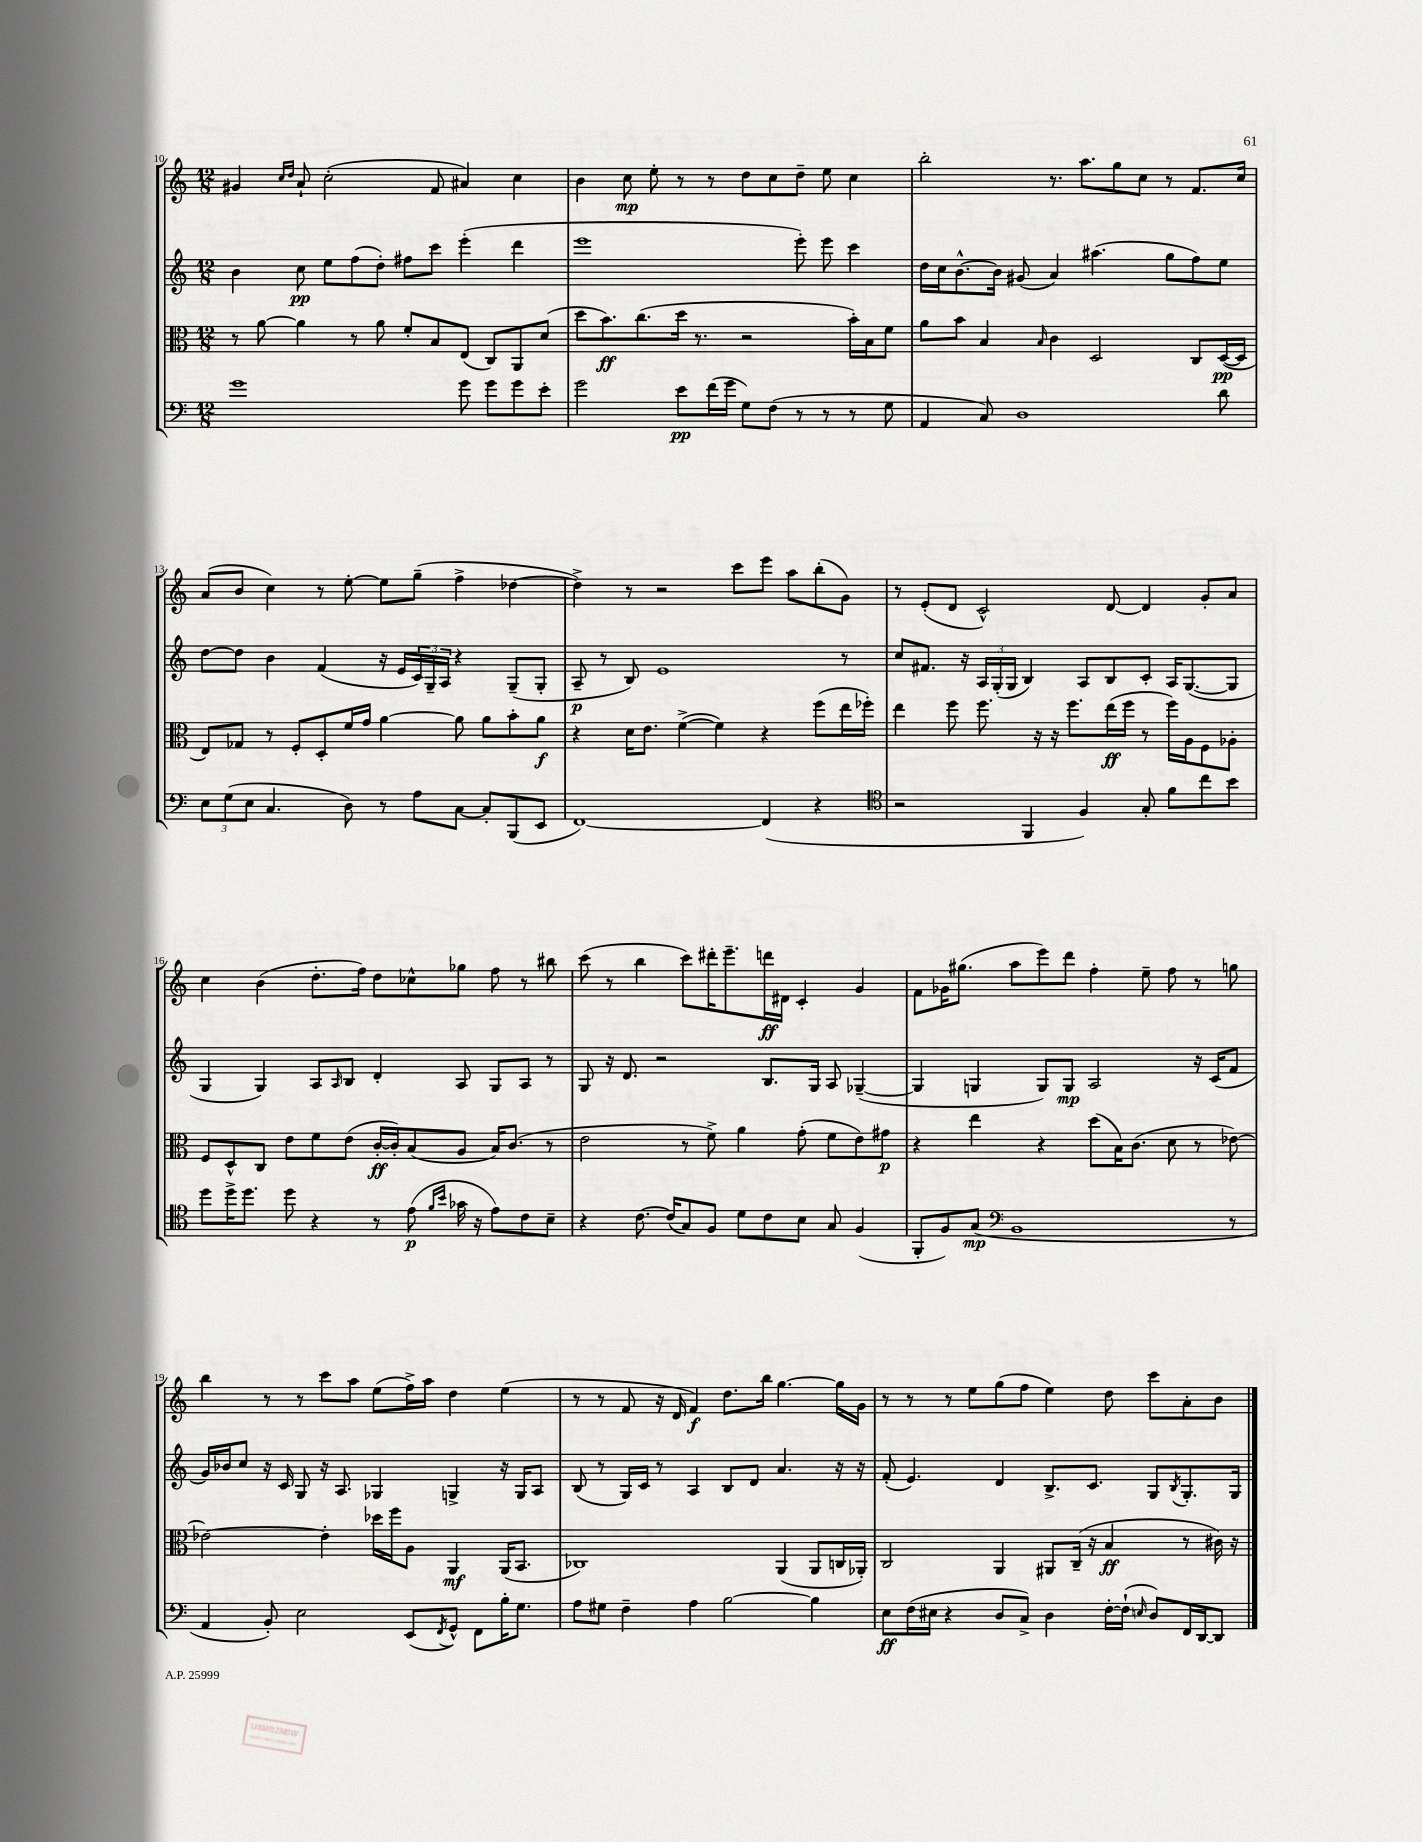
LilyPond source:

<<
\new StaffGroup <<
\new Staff = "s0" {
    \clef treble \key c \major \numericTimeSignature \time 12/8
    gis'4 \grace { c''16 d''16 } a'8-! c''2-.( f'8 ais'4) c''4 |
    b'4 c''8\mp e''8-. r8 r8 d''8 c''8 d''8-- e''8 c''4 |
    b''2-. r8. a''8. g''8 c''8 r8 f'8. c''16 |
    a'8( b'8 c''4) r8 e''8~-. e''8 g''8--( f''4-> des''4~ |
    des''4->) r8 r2 c'''8 e'''8 a''8 b''8-.( g'8) |
    r8 e'8-.( d'8 c'2-^) d'8~ d'4 g'8-. a'8 |
    c''4 b'4( d''8.-. f''16) d''8 ces''8-^ ges''8 f''8 r8 bis''8 |
    c'''8( r8 b''4 c'''8) dis'''16-. e'''8.-- d'''16\ff dis'16 c'4-. g'4 |
    f'8 ges'16 gis''8.( a''8 e'''8) d'''8 f''4-. e''8-- f''8 r8 g''8 |
    b''4 r8 r8 c'''8 a''8 e''8( f''16->) a''16 d''4 e''4( |
    r8 r8 f'8 r16 d'16 f'4\f) d''8. b''16 g''4.~ g''16 g'16 |
    r8 r8 r8 e''8 g''8( f''8 e''4) d''8 c'''8 a'8-. b'8 \bar "|." |
}
\new Staff = "s1" {
    \clef treble \key c \major \numericTimeSignature \time 12/8
    b'4 c''8\pp e''8 f''8( d''8-.) fis''8 c'''8 e'''4-.( d'''4 |
    e'''1 e'''8-.) e'''8 c'''4 |
    d''16 c''16 b'8.~-^ b'16 gis'8( a'4) ais''4.( g''8 f''8) e''8 |
    d''8~ d''8 b'4 f'4( r16 e'16 \tuplet 3/2 { c'16) g16-- a16 } r4 g8--( g8-. |
    a8--\p r8 b8) e'1 r8 |
    c''8 fis'8. r16 \tuplet 3/2 { a16 g16-.( g16 } b4) a8 b8 c'8-. a16 g8.~( g8 |
    g4 g4) a8 \grace { a16 } b8 d'4-. a8 g8 a8 r8 |
    g8 r16 d'8. r2 b8. g16 a8 ges4~--( |
    ges4 g4 g8) g8\mp a2 r16 c'16( f'8 |
    g'16) bes'16 c''8 r16 c'16 g8 r16 a8. ges4 g4-> r16 g16 a8 |
    b8( r8 g16) c'16 r8 a4 b8 d'8 a'4. r16 r16 |
    f'8-.( e'4.) d'4 b8.-> c'8. g8 \acciaccatura { b8 } g8.-. g16 \bar "|." |
}
\new Staff = "s2" {
    \clef alto \key c \major \numericTimeSignature \time 12/8
    r8 a'8~ a'4 r8 a'8 f'8-. b8 e8( c8) a,8 d'8( |
    d''8 b'8.\ff) c''8.( d''16 r8. r2 b'16-.) b16 f'8 |
    a'8 b'8 b4 \grace { b16 } c'4 d2 c8 d16~\pp( d16 |
    e8) ges8 r8 f8-. d8-. f'16 g'16 a'4~ a'8 a'8 b'8-. a'8\f |
    r4 d'16 e'8. f'4~->( f'4) r4 f''8( e''16 fes''16-.) |
    e''4 f''8 f''8. r16 r16 f''8. e''16\ff( f''16 r8 f''16) a16 f8 aes8-. |
    f8 d8-^ c8 e'8 f'8 e'8( c'16~-.\ff c'16-.) b8( a8 b16) c'8.( r8 |
    e'2 r8 f'8->) a'4 g'8-.( f'8 e'8) gis'8\p |
    r4 e''4 r4 d''8( b16) c'8.( d'8 r8 ees'8~) |
    ees'2~ ees'4-. des''16 f''16 a8 a,4\mf a,16( b,8. |
    ces1) a,4( a,8 c16 aes,16-.) |
    c2 a,4 ais,8 c16--( r16 b4\ff r8 cis'16) r16 \bar "|." |
}
\new Staff = "s3" {
    \clef bass \key c \major \numericTimeSignature \time 12/8
    g'1 g'8 g'8 g'8 e'8-. |
    g'2 e'8\pp f'16( g'16 g8) f8( r8 r8 r8 g8 |
    a,4 c8) d1 d'8 |
    \tuplet 3/2 { e8 g8( e8 } c4. d8) r8 a8 c8~ c8-. b,,8( e,8 |
    f,1~) f,4( r4 |
    \clef tenor r2 f,4 f4) g8-. f'8 c''8 b'8 |
    d''8 d''16-> d''8. d''8 r4 r8 e'8\p( \grace { f'16 b'16 } ges'16 r16 e'8) c'8 b8-- |
    r4 c'8.~ c'16( g8) f8 d'8 c'8 b8 g8 f4( |
    f,8-. f8) g8\mp( \clef bass b,1 r8 |
    a,4 b,8-.) e2 e,8( \acciaccatura { f,8 } g,8-^) f,8 b16-. g8. |
    a8 gis8 f4-- a4 b2~ b4 |
    e8\ff f16( eis16 r4 d8 c8->) d4 f16~-. f16-!( \grace { e16 } d8) f,16 d,16~ d,8 \bar "|." |
}
>>
>>
\layout { \context { \Score currentBarNumber = #10 } }
